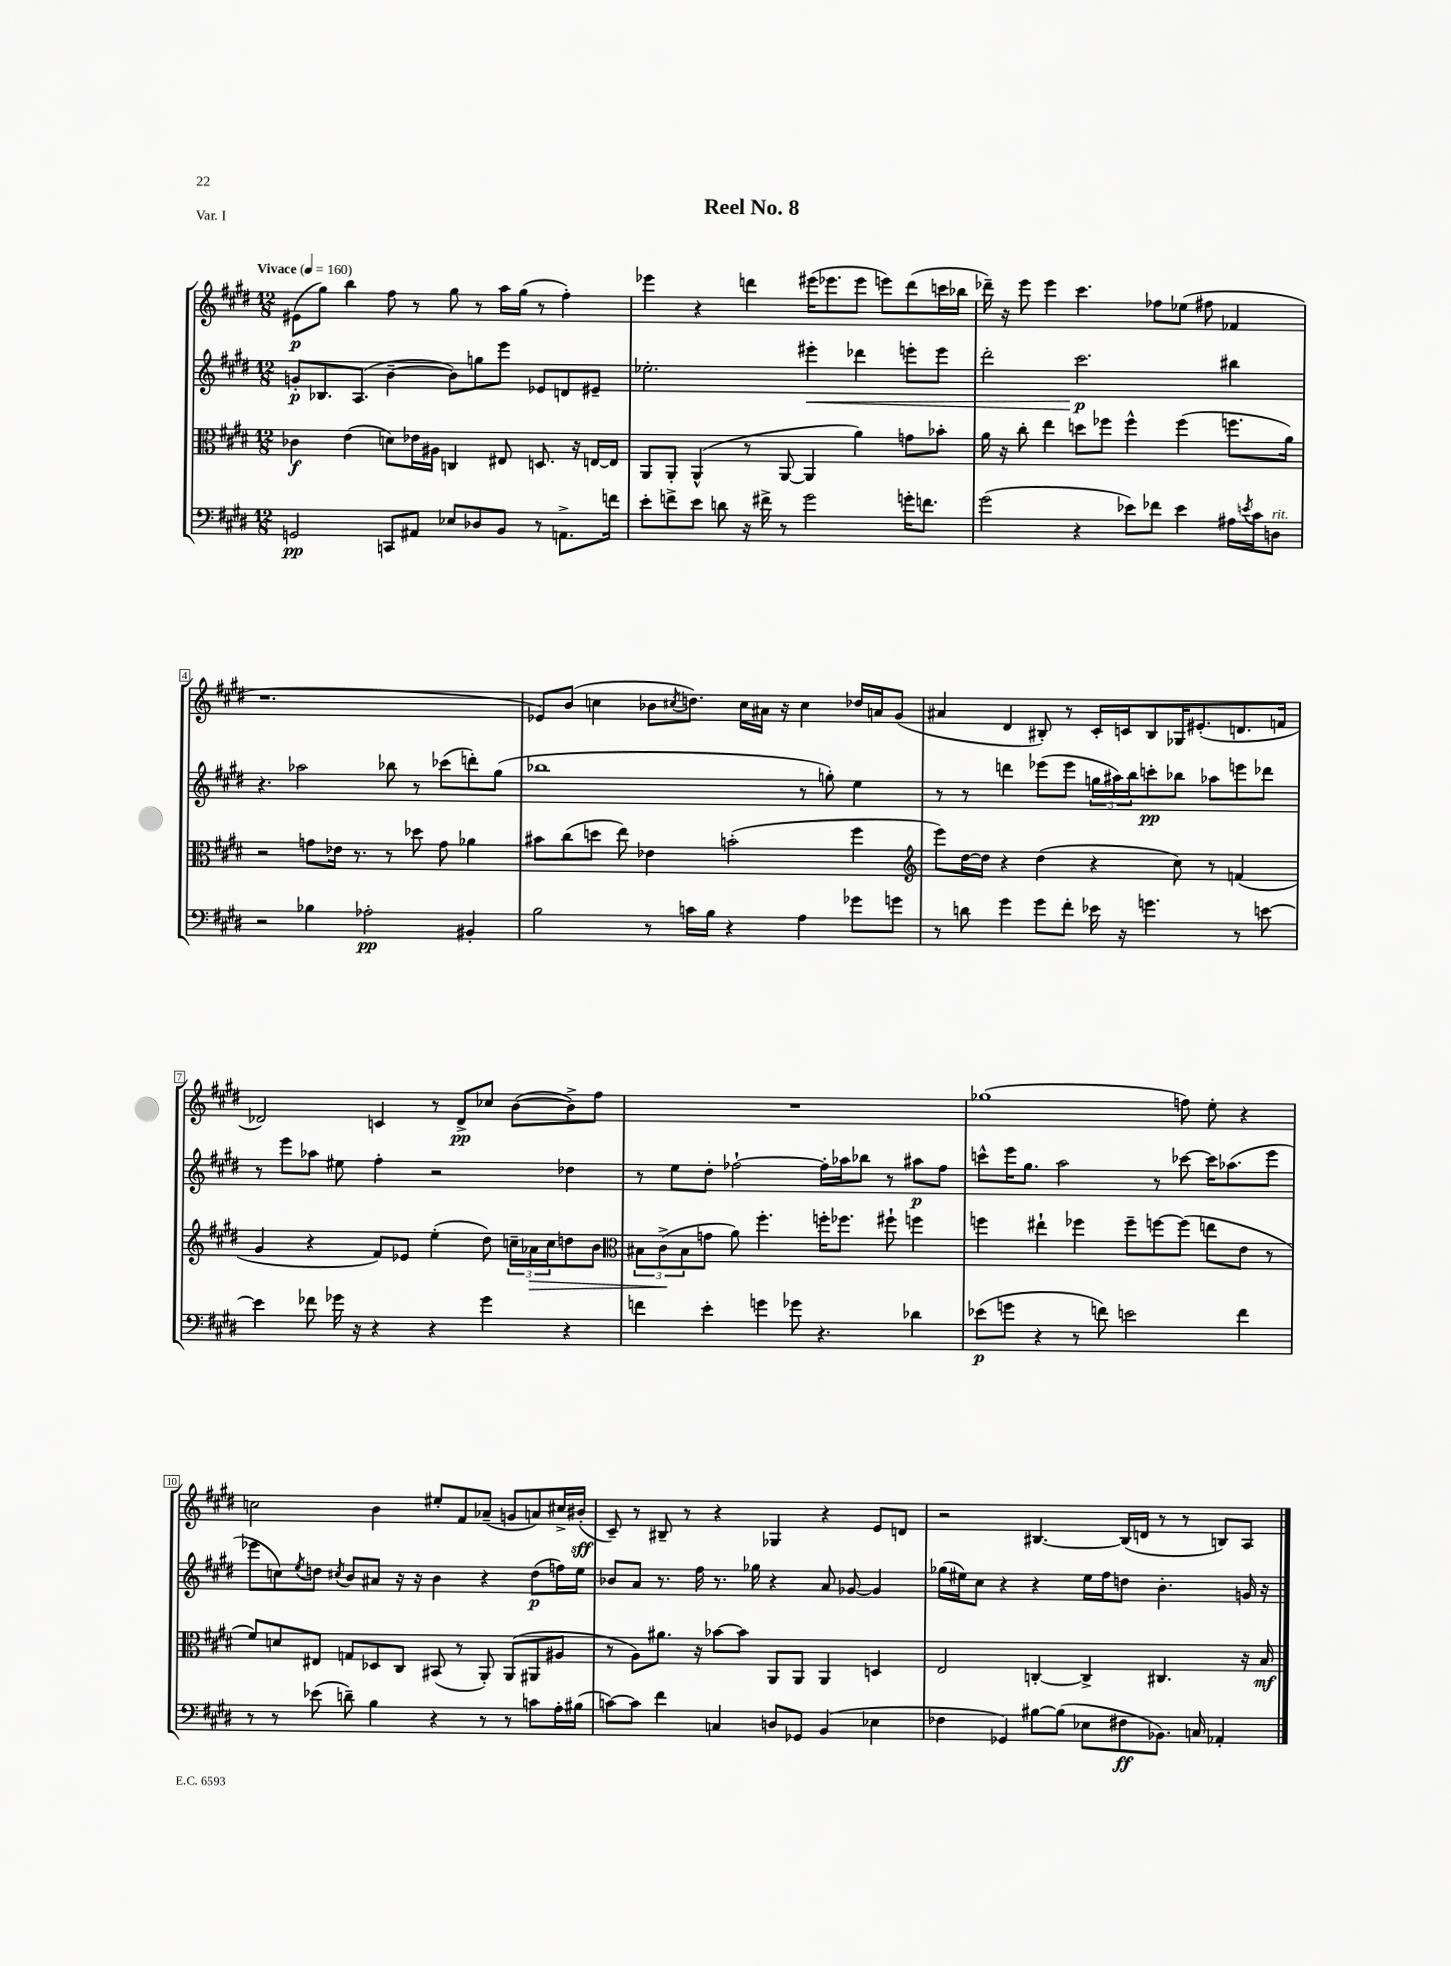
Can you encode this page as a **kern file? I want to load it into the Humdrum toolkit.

**kern	**kern	**kern	**kern
*staff4	*staff3	*staff2	*staff1
*clefF4	*clefC3	*clefG2	*clefG2
*k[f#c#g#d#]	*k[f#c#g#d#]	*k[f#c#g#d#]	*k[f#c#g#d#]
*M12/8	*M12/8	*M12/8	*M12/8
*MM160	*MM160	*MM160	*MM160
2GG/	4c-\	8g'/L	(8e#\L
.	.	8.B-/	8gg#\J)
.	(4e\	.	4bb\
.	.	(8.A/J	.
8CC/L	8d\L)	[4b~\	8ff#\
8AA#/J	16e-\L	.	8r
.	16A#\JJ	.	.
8E-/L	4C/	8b\]L)	8gg#\
8D-/	.	8gg\	8r
8BB/J	8E#/	8eee\J	16aa\LL
.	.	.	(16gg#\JJ
8r	8.D/	8e-/L	8r
8.AA^\L	.	8d/	4ff#'\)
.	16r	.	.
.	[16E/LL	8e#~/J	.
16f\Jk	16E/]JJ	.	.
=	=	=	=
8e'\L	8AA/L	2.ee-'\	4eee-\
8f^\	8AA'/J	.	.
8e\J	(4AA^^/	.	4r
8d\	.	.	.
16r	8r	.	4ddd\
16f#^\	.	.	.
8r	[8AA/	.	.
2g#\	4AA/]	4eee#'\	(16eee#\LK
.	.	.	8.eee-\
.	4a\)	4ddd-\	8eee-\J
.	.	.	8eee\L)
16g'\LK	8g\L	8eee'\L	(8ddd\
8.f\J	.	.	.
.	8b-'\J	8eee\J	16ccc\L
.	.	.	16bb-\JJ
=	=	=	=
(2g#\	16a\	2ddd#'\	16ddd-~\)
.	16r	.	16r
.	8cc#'\	.	8eee\
.	4ee\	.	4eee\
4r	8dd\L	2.ccc#\	4.ccc#\
.	8ff-\J	.	.
8e-\L)	4ff-^^\	.	.
8f-\J	.	.	8ff-\L
4e-\	(4ff-\	.	(8ee-\J
.	.	.	8ff#\
16A#\LL	8.ff\L	4bb#\	4f-/
8qe/	.	.	.
16c#\J	.	.	.
8D\J	.	.	.
.	16a\Jk)	.	.
=	=	=	=
2r	2r	4.r	1.r
.	.	2aa-\	.
4B-\	8g\L	.	.
.	16e-\Jk	.	.
.	8.r	.	.
2A-'\	.	.	.
.	8r	8bb-\	.
.	8dd-\	8r	.
.	8g\	(8ccc-\L	.
4BB#'/	4a-\	8ddd'\)	.
.	.	(8gg#\J	.
=	=	=	=
2B\	8b#\L	1bb-	8e-/L)
.	(8cc#\	.	(8b/J
.	8dd\J	.	4cc\
.	8ee\)	.	.
8r	4e-\	.	8b-\L
.	.	.	8qcc#/
16c\LL	.	.	8.dd\J)
16B\JJ	.	.	.
4r	(2b'\	.	.
.	.	.	16cc#\LL
.	.	.	16a#\JJ
.	.	.	16r
4A\	.	8r	4cc#\
.	.	8gg'\)	.
8g-\L	4ff#\	4ee\	16dd-/LL
.	.	.	16a/J
8g\J	.	.	(8g#/J
=	=	=	=
*	*clefG2	*	*
8r	8eee\L)	8r	4a#/
8d\	[16dd#\L	8r	.
.	16dd#\]JJ	.	.
4g#\	4r	4ddd\	4d#/
8g#\L	(4dd#\	(8eee-\L	8B#'/)
8f#'\J	.	8eee-\J	8r
16e-\	4r	24gg\LL	16c#'/LL
.	.	24aa#\)	.
16r	.	.	16c/J
.	.	24bb\J	.
4.g\	.	8ccc'\	8B#/
.	8cc#\)	8bb-\J	16G-/K
.	.	.	(8.e#'/
.	8r	8aa-\L	.
8r	(4f/	8eee\	8.d/
[8e\	.	8ddd-\J	.
.	.	.	16f/Jk
=	=	=	=
4e\]	4g#/	8r	2d-/)
.	.	8eee\L	.
8f-\	4r	8aa-\J	.
16g-\	.	8ee#\	.
16r	.	.	.
4r	8f#/L)	4ff#'\	4c/
.	8e-/J	.	.
4r	(4ee'\	2r	8r
.	.	.	8d-^/L
4g-\	8dd#\)	.	8cc-/J
.	24cc~\LL	.	([8b\L
.	24a-\	.	.
.	24cc\J	.	.
4r	8dd\	4dd-\	8b^\])
.	8b\J	.	8ff#\J
=	=	=	=
*	*clefC3	*	*
4f\	12B#\L	8r	1.r
.	(12c#^\	.	.
.	.	8ee\L	.
.	12B#\	.	.
4e'\	8g\J	8dd#'\J	.
.	8a\)	[2ff-`\	.
4g\	4.ff#'\	.	.
8g-\	.	.	.
4.r	16ff'\LK	16ff-'\]LL	.
.	8.ff-\J	16aa-\J	.
.	.	8bb-\J	.
.	8ff#`\	8r	.
4d-\	4ff\	8aa#\L	.
.	.	8ff-\J	.
=	=	=	=
(8e-\L	4ff\	8ccc^^\L	(1gg-
8g\J	.	16eee\K	.
.	.	8.gg#\J	.
4r	4ee#`\	.	.
.	.	2aa\	.
8r	4ff-\	.	.
8f\)	.	.	.
2e\	8ff-~\L	.	.
.	[8ff\	8r	.
.	(8ff\]J	[8ccc-\	8ff\)
.	8ee\L	16ccc-\]LK	8ee'\
.	.	(8.aa-\	.
4f\	8e\J	.	4r
.	8r	8eee\J	.
=	=	=	=
8r	8f#/L)	8eee-\L	2cc\
8r	8d/	8cc\)	.
.	.	8qee/	.
(8e-\	8E#/J	8dd\J	.
.	.	8qcc#/	.
8d~\)	8G/L	8b/L	.
4B\	8D-/	8a#/J	4b\
.	8C#/J	16r	.
.	.	16r	.
4r	(8BB#/	4b\	8ee#'/L
.	8r	.	8f#/
8r	8AA'/)	4r	(8a-~/J
8r	(8AA/L	.	8g/L
8c\L	8AA#/	(8dd\L	8a/)
16A'\L	8A#/J	16ff\L)	16cc#^/L
(16B#\JJ	.	16ee\JJ	(16b#'/JJ
=	=	=	=
[8c\L)	8r	8b-/L	8c#~/)
8c\]J	8A\L)	8a/J	8r
4f#\	8.a#\J	8.r	8B#~/
.	.	.	8r
.	16r	16ff#\	.
4C/	[8b-\L	8.r	4r
.	8b-\]J	.	.
.	.	16gg-\	.
8D/L	8AA/L	4r	4G-/
8GG-/J	8AA/J	.	.
(4BB/	4AA/	8a/	4r
.	.	[8g-/	.
4E-\	4D/	4g-/]	8e/L
.	.	.	8d/J
=	=	=	=
4F-\	2E/	(16gg-\LL	2r
.	.	16ee#\J)	.
.	.	8cc#\J	.
4GG-/)	.	4r	.
[8B#\L	[4C'/	4r	[4.B#/
(8B#\]J	.	.	.
8E-\L	4C^/]	16ee#\LL	.
.	.	16ff#\J	.
8F#\	.	8dd\J	(16B#/]LL
.	.	.	16d/JJ
8.BB-\J)	4.C#/	4.b'\	8r
.	.	.	8r
16C/	.	.	.
4AA-'/	.	.	8B/L)
.	16r	16g/	8A/J
.	16B/	16r	.
==	==	==	==
*-	*-	*-	*-
